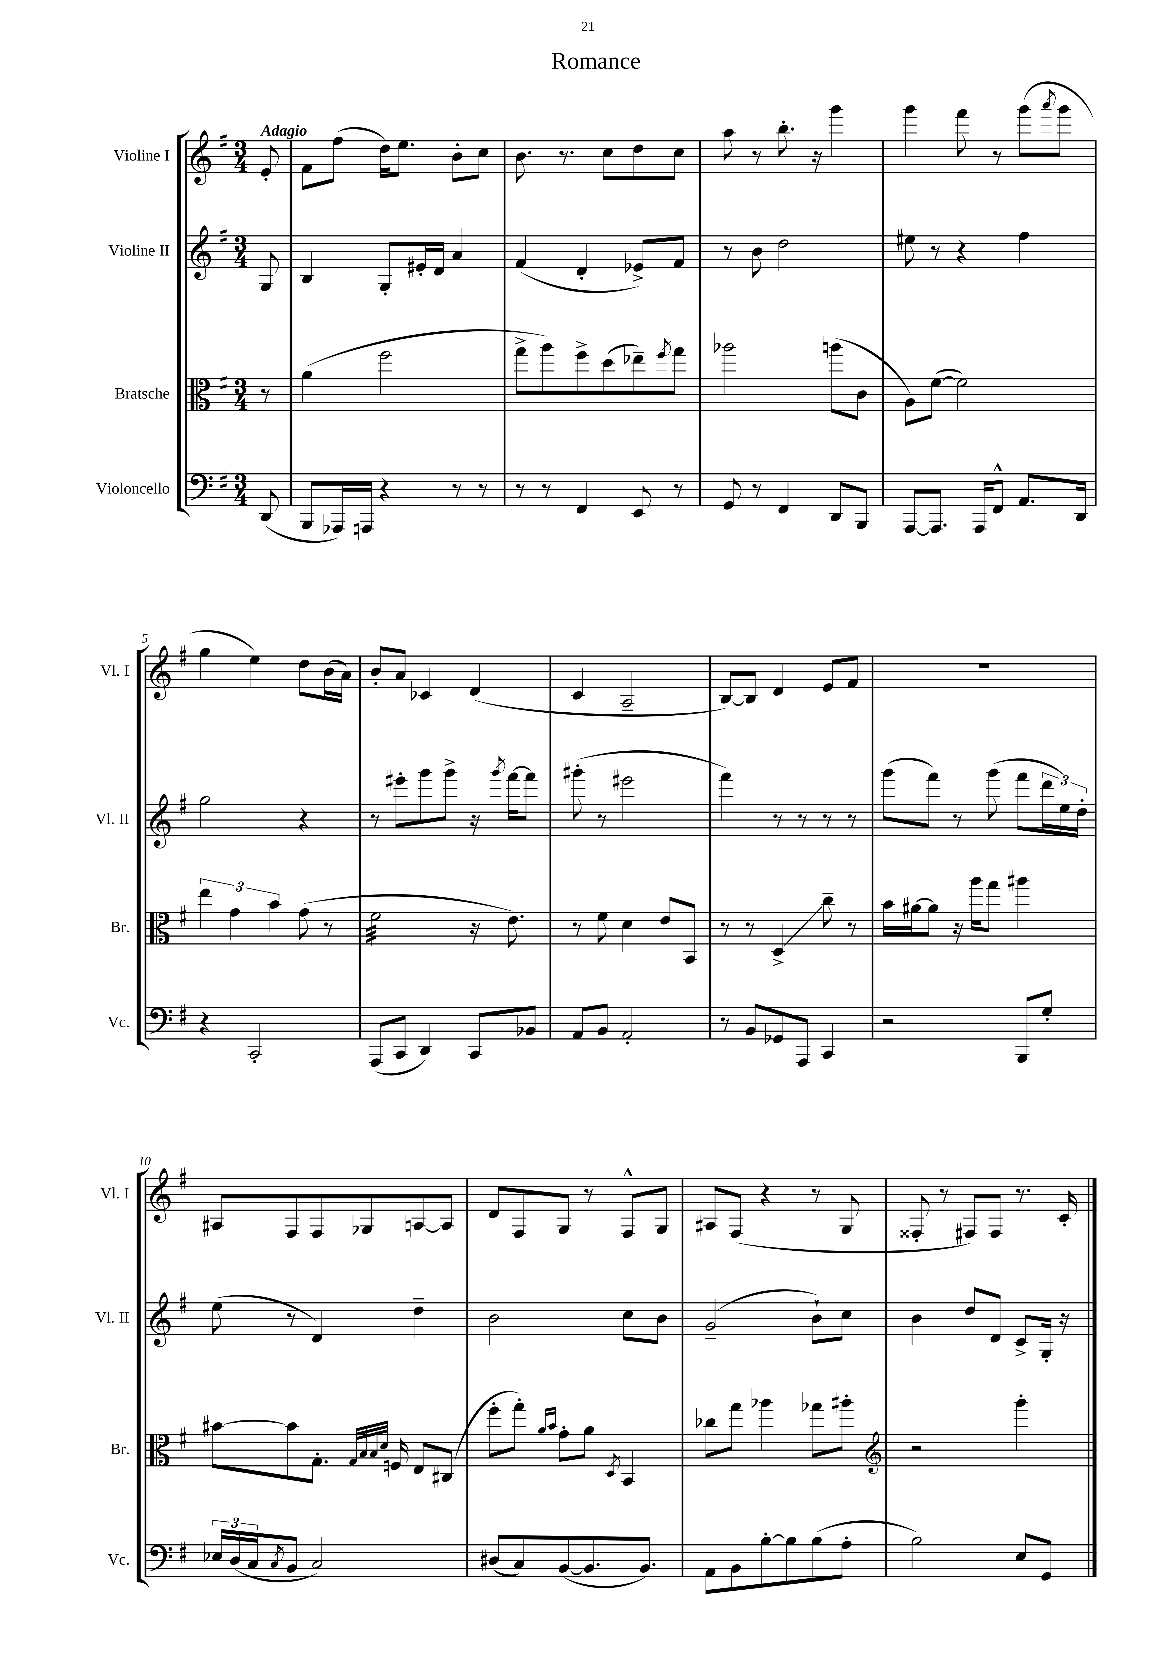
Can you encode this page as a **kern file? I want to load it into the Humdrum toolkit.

**kern	**kern	**kern	**kern
*staff4	*staff3	*staff2	*staff1
*clefF4	*clefC3	*clefG2	*clefG2
*k[f#]	*k[f#]	*k[f#]	*k[f#]
*M3/4	*M3/4	*M3/4	*M3/4
(8DD	8r	8G	8e'
=	=	=	=
8BBB	(4a	4B	8f#
16AAA-)	.	.	(8ff#
16AAA	.	.	.
4r	2ff#	8G'	16dd)
.	.	.	8.ee
.	.	16e#'	.
.	.	16d	.
8r	.	4a	8b'
8r	.	.	8cc
=	=	=	=
8r	8gg^	(4f#	8.b
8r	8aa)	.	.
.	.	.	8.r
4FF#	8ff#^	4d'	.
.	(8dd	.	8cc
8EE	8ee-~)	8e-^)	8dd
.	8qff#	.	.
8r	8gg	8f#	8cc
=	=	=	=
8GG	2aa-	8r	8aa
8r	.	8b	8r
4FF#	.	2dd	8.bb'
.	.	.	16r
8DD	(8aa	.	4ggg
8BBB	8c	.	.
=	=	=	=
[8AAA	8A)	8ee#	4ggg
8.AAA]	([8f#	8r	.
.	2f#])	4r	8fff#
16AAA	.	.	.
8FF#^^	.	.	8r
8.AA	.	4ff#	(8ggg
.	.	.	8qaaa
.	.	.	8ggg
16DD	.	.	.
=	=	=	=
4r	6ee	2gg	4gg
.	6g	.	.
2CC'	.	.	4ee)
.	6b	.	.
.	(8g	4r	8dd
.	8r	.	(16b
.	.	.	16a)
=	=	=	=
(8AAA	2f#	8r	8b'
8CC	.	8eee#'	8a
4DD)	.	8ggg	4c-
.	.	8ggg^	.
8CC	16r	16r	(4d
.	.	8qggg	.
.	8.e)	[16fff#	.
8BB-	.	8fff#]	.
=	=	=	=
8AA	8r	(8ggg#'	4c
8BB	8f#	8r	.
2AA'	4d	2eee#	2A~
.	8e	.	.
.	8BB	.	.
=	=	=	=
8r	8r	4fff#)	[8B)
8BB	8r	.	8B]
8GG-	4D^	8r	4d
8AAA	.	8r	.
4CC	8cc~	8r	8e
.	8r	8r	8f#
=	=	=	=
2r	16b	(8ggg	2.r
.	[16a#	.	.
.	8a#]	8fff#)	.
.	16r	8r	.
.	16aa	.	.
.	8gg	(8ggg	.
8BBB	4aa#	8fff#	.
8G'	.	24ddd	.
.	.	24ee)	.
.	.	24dd'	.
=	=	=	=
24E-	[8b#	(8ee	8A#
(24D	.	.	.
24C	.	.	.
8qC	.	.	.
8BB	8b#]	8r	8F#
2C)	8.G'	4d)	8F#
.	.	.	8G-
.	32qqG	.	.
.	32qqB	.	.
.	32qqB	.	.
.	32qqd	.	.
.	16F	.	.
.	8E	4dd~	[8A
.	(8C#	.	8A]
=	=	=	=
(8D#	8ff#'	2b	8d
8C)	8gg')	.	8F#
.	16qqa	.	.
.	16qqb	.	.
([8BB	8g'	.	8G
8.BB]	8a	.	8r
.	8qD	.	.
.	4BB	8cc	8F#^^
8.BB)	.	.	.
.	.	8b	8G
=	=	=	=
8AA	8cc-	(2g~	8A#
8BB	8gg	.	(8F#
[8B'	4aa-	.	4r
8B]	.	.	.
(8B	8gg-	8b`)	8r
8A'	8aa#'	8cc	8G
=	=	=	=
*	*clefG2	*	*
2B)	2r	4b	8F##'
.	.	.	8r
.	.	8dd	8F#)
.	.	8d	8F#
8E	4ggg'	8c^	8.r
8GG	.	16G'	.
.	.	16r	16c'
==	==	==	==
*-	*-	*-	*-
